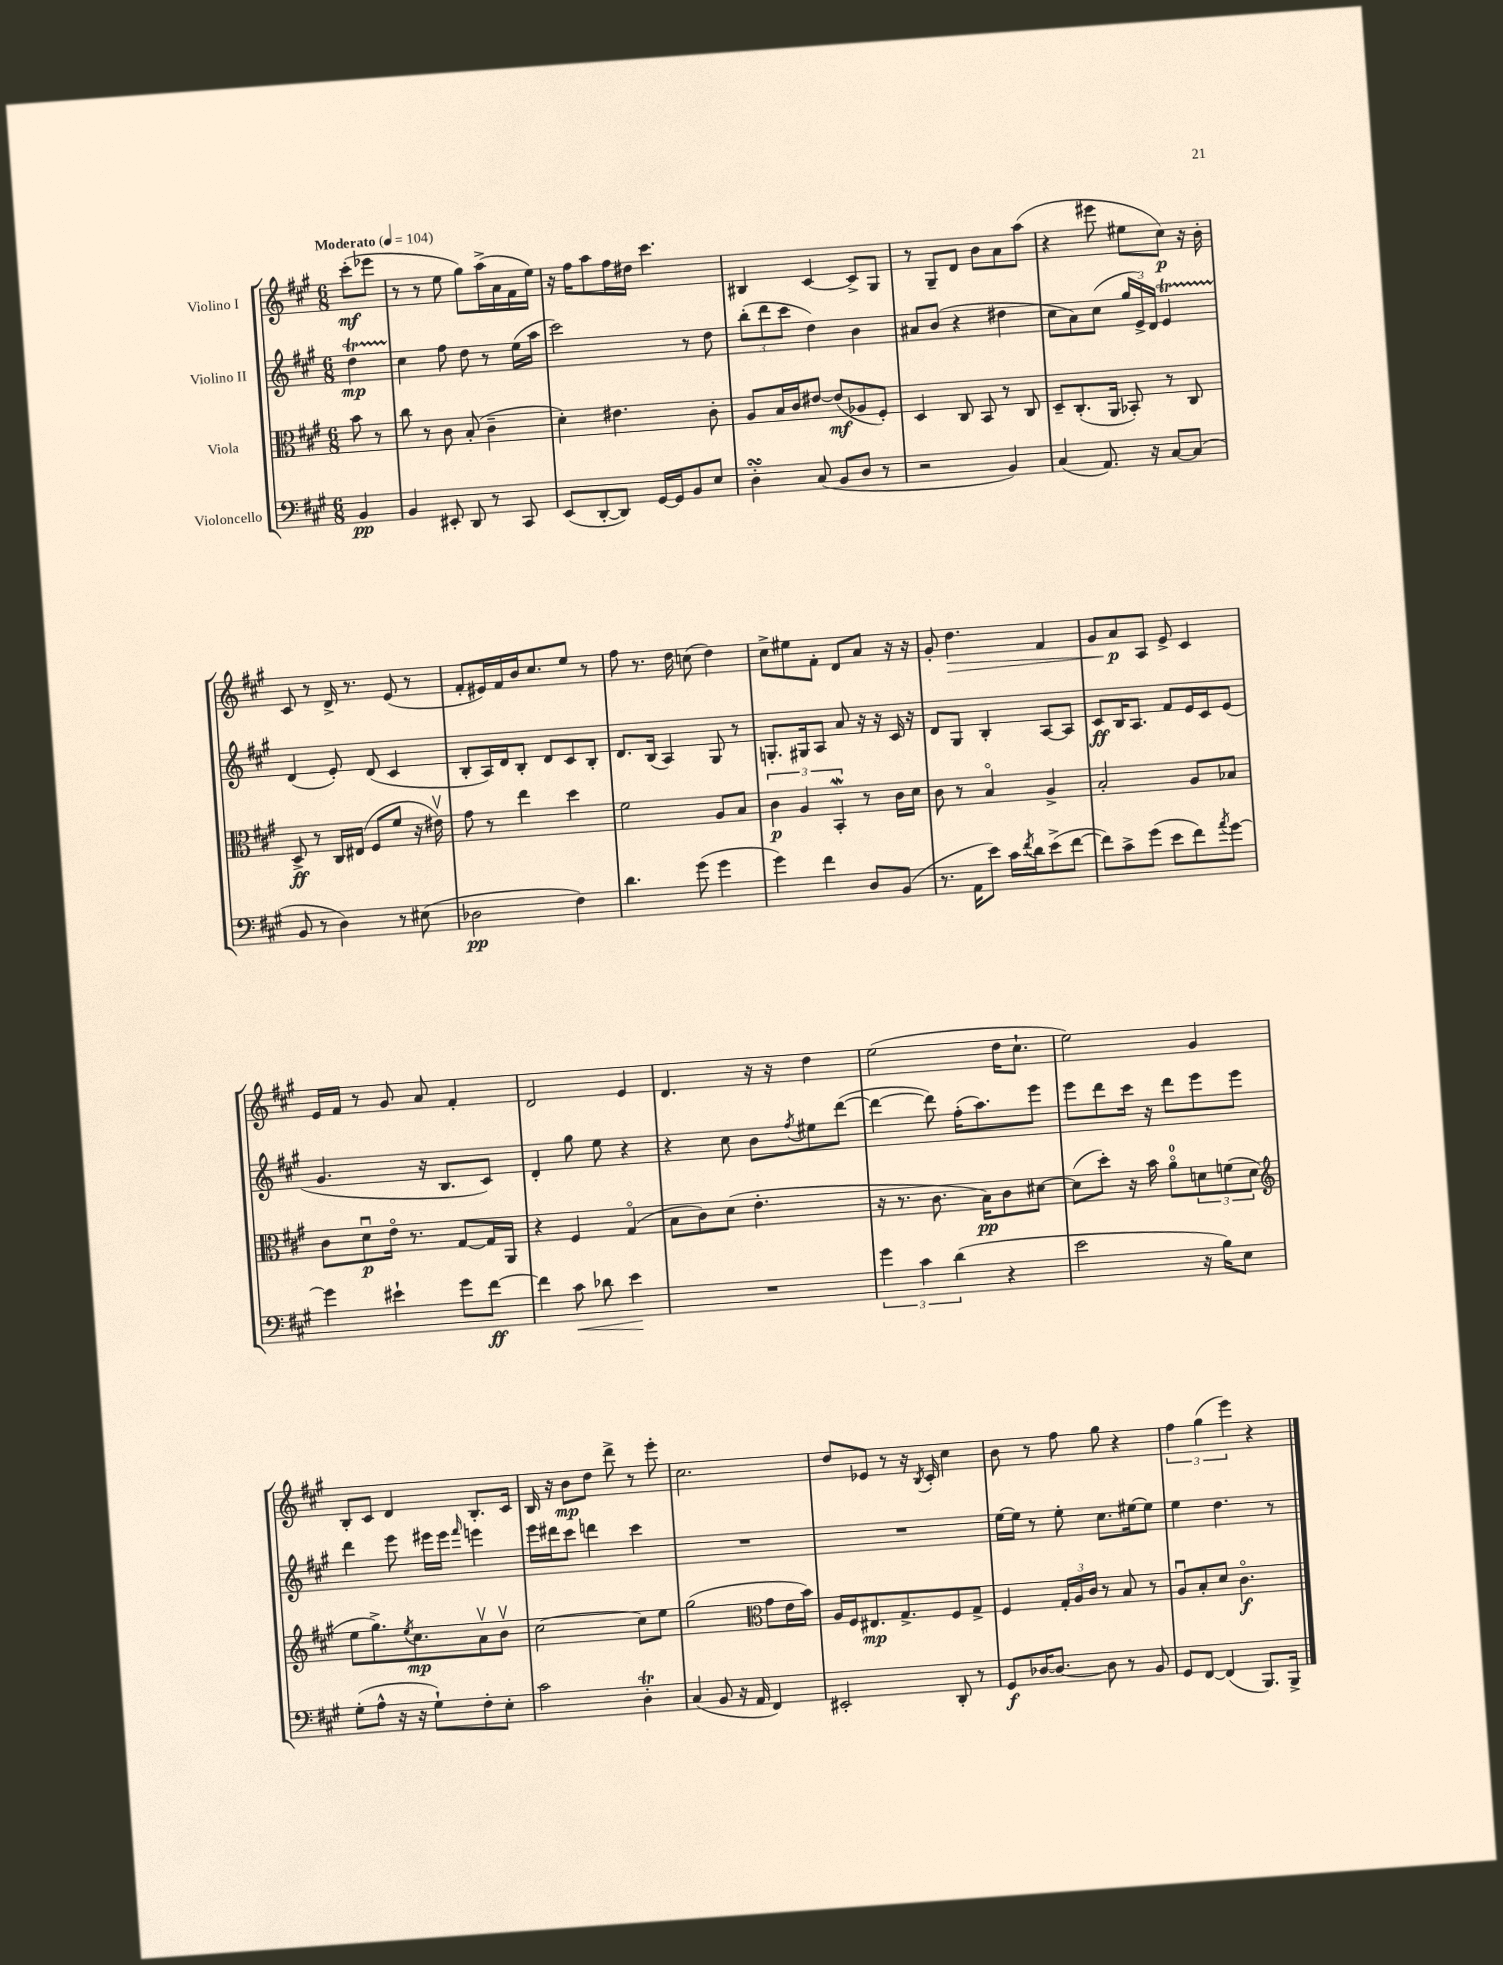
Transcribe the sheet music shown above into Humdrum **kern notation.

**kern	**kern	**kern	**kern
*staff4	*staff3	*staff2	*staff1
*clefF4	*clefC3	*clefG2	*clefG2
*k[f#c#g#]	*k[f#c#g#]	*k[f#c#g#]	*k[f#c#g#]
*M6/8	*M6/8	*M6/8	*M6/8
*MM104	*MM104	*MM104	*MM104
4BB	8b	4dd	(8ccc#'
.	8r	.	8eee-
=	=	=	=
4BB	8cc#	4cc#	8r
.	8r	.	8r
8EE#'	8c#	8ff#	8ee
8DD	(8B'	8dd	8gg#)
8r	4c#~	8r	(16aa^
.	.	.	16a
8CC#	.	(16ee	16f#
.	.	16aa	16ee)
=	=	=	=
(8EE	4d')	2ccc#)	16r
.	.	.	16ff#
[8DD'	.	.	8aa
8DD])	4.e#	.	16ff#
.	.	.	16dd#
[16GG#	.	.	4.ccc#
16GG#]	.	.	.
8BB	.	8r	.
8E	8c#'	8dd	.
=	=	=	=
4D'	8A	(12bb'	4B#
.	.	12ddd	.
.	16B	.	.
.	.	12ccc#	.
.	16c#	.	.
(8C#	[8e#	4dd)	[4c#
8BB	(8e#]	.	.
8D	8A-	4b	8c#^]
8r	8F#')	.	8G#
=	=	=	=
2r	4D	8a#	8r
.	.	(8b	8G#~
.	8C#	4r	8d
.	8BB	.	8b
4BB)	8r	4dd#	8a
.	8C#	.	(8aa
=	=	=	=
(4C#	8D~	8cc#	4r
.	(8.C#'	8a)	.
8.AA)	.	(8cc#	8eee#
.	16AA	.	.
.	8BB-')	24gg#	8ee#
.	.	24e^)	.
16r	.	.	.
.	.	24d	.
[8C#	8r	4e	8cc#)
(8C#]	8C#	.	16r
.	.	.	16b'
=	=	=	=
8BB	8D^	(4d	8c#
8r	8r	.	8r
4D)	16C#	8e')	16d^
.	(16E#	.	8.r
.	8F#	(8d	.
8r	8f#	4c#	(8e
(8E#	16r	.	8r
.	16e#v)	.	.
=	=	=	=
2D-	8g#	8B'	8f#'
.	8r	16A)	16e#)
.	.	16d	16f#
.	4ee	8B'	16b
.	.	.	8.cc#
.	.	8d	.
4F#)	4dd	8c#	8ee
.	.	8B'	8r
=	=	=	=
4.d	2f#	8.d	8ff#
.	.	.	8.r
.	.	(16B	.
.	.	4A)	.
.	.	.	16dd
(8g#	.	.	(8cc
4g#	8A	8G#	4dd)
.	8B	8r	.
=	=	=	=
4g#)	6c#	8.G'	8cc#^
.	.	.	8ee#
.	6A	.	.
.	.	16G#	.
4f#	.	8A	8f#'
.	6BB'	.	.
.	.	8a	8d
8D	8r	16r	8a
.	.	16r	.
(8BB	16c#	16c#	16r
.	16d	16r	16r
=	=	=	=
8.r	8c#	8d	8g#'
.	8r	8G#	4.dd
16AA	.	.	.
8e)	4Bo	4B'	.
16c#	.	.	.
8qf#	.	.	.
16d	.	.	.
(8e^	4A^	[8A	4f#
[8f#	.	8A]	.
=	=	=	=
8f#])	2B'	8c#	8g#
8c#^	.	16B	8a
.	.	8.A	.
(8g#	.	.	8A
8e	.	8f#	8e^
8f#)	8A	16e	4c#
.	.	16c#	.
8qa	.	.	.
[8g#	8B-	(8e	.
=	=	=	=
4g#]	8c#	4.g#	16e
.	.	.	16f#
.	8du	.	8r
4e#`	16eo	.	8g#
.	8.r	.	.
.	.	16r	8a
.	.	8.B	.
8g#	[8G#	.	4f#'
[8f#	16G#]	8c#)	.
.	16AA	.	.
=	=	=	=
4f#]	4r	4d'	2d
8c#	4F#	8gg#	.
8d-	.	8ee	.
4e	(4G#o	4r	4e
=	=	=	=
2.r	8B	4r	4.d
.	8c#)	.	.
.	(8d	8cc#	.
.	4.e'	8b	16r
.	.	.	16r
.	.	8qff#	.
.	.	8ee#	4dd
.	.	([8ddd	.
=	=	=	=
6g#	16r	4ddd_	(2ee
.	8.r	.	.
6c#	.	.	.
.	8.c#	8ddd])	.
(6d	.	.	.
.	.	(16ff#'	.
.	16B)	8.aa)	.
4r	8c#	.	16dd
.	.	.	8.cc#`
.	[8d#	8eee	.
=	=	=	=
2e	(8d#]	8eee	2ee)
.	8dd')	8ddd	.
.	16r	16ccc#	.
.	16b	16r	.
.	8ao	8ddd	.
16r	12d	8eee	4g#
16B)	.	.	.
.	(12f	.	.
8E	.	8eee	.
.	12d	.	.
=	=	=	=
*	*clefG2	*	*
(8G#'	8ee	4ddd	8B'
8A^^	8.gg#^)	.	8c#
16r	.	8eee	4d
.	8qee	.	.
16r	8.cc#	.	.
8G#`)	.	16eee#	.
.	.	16eee#	.
.	.	16qqfff#	.
8F#'	8av	4eee	8.B'
8E'	8bv	.	.
.	.	.	16c#
=	=	=	=
2c#	[2cc#	16eee	16B
.	.	16ddd#	16r
.	.	8ccc#	8b
.	.	4ddd	8dd
.	.	.	8ddd^
4D'	8cc#]	4ccc#	8r
.	8ee	.	8eee'
=	=	=	=
(4C#	(2gg#	2.r	2.cc#
8BB	.	.	.
16r	.	.	.
16AA	.	.	.
*	*clefC3	*	*
4FF#)	8g#	.	.
.	16e	.	.
.	16b)	.	.
=	=	=	=
2EE#'	16A	2.r	8dd
.	16F#	.	.
.	8.E#	.	8e-
.	.	.	8r
.	8.G#^	.	.
.	.	.	16r
.	.	.	8qB
.	.	.	16c#'
8DD'	8F#	.	4cc#
8r	8G#^	.	.
=	=	=	=
8GG#	4F#	[16ee	8b
.	.	16ee]	.
[16D-	.	8r	8r
8.D-_	.	.	.
.	24G#'	8ee'	8ff#
.	24A	.	.
.	24c#	.	.
8D-]	8r	8.cc#	8gg#
8r	8B	.	4r
.	.	[16ee#	.
8BB	8r	8ee#]	.
=	=	=	=
8GG#	8Au	4ee	6ff#
[8FF#	8B'	.	.
.	.	.	(6gg#
(4FF#]	8d	4.dd	.
.	.	.	6eee)
.	4.c#o	.	.
8.BBB)	.	.	4r
.	.	8r	.
16BBB^	.	.	.
==	==	==	==
*-	*-	*-	*-
